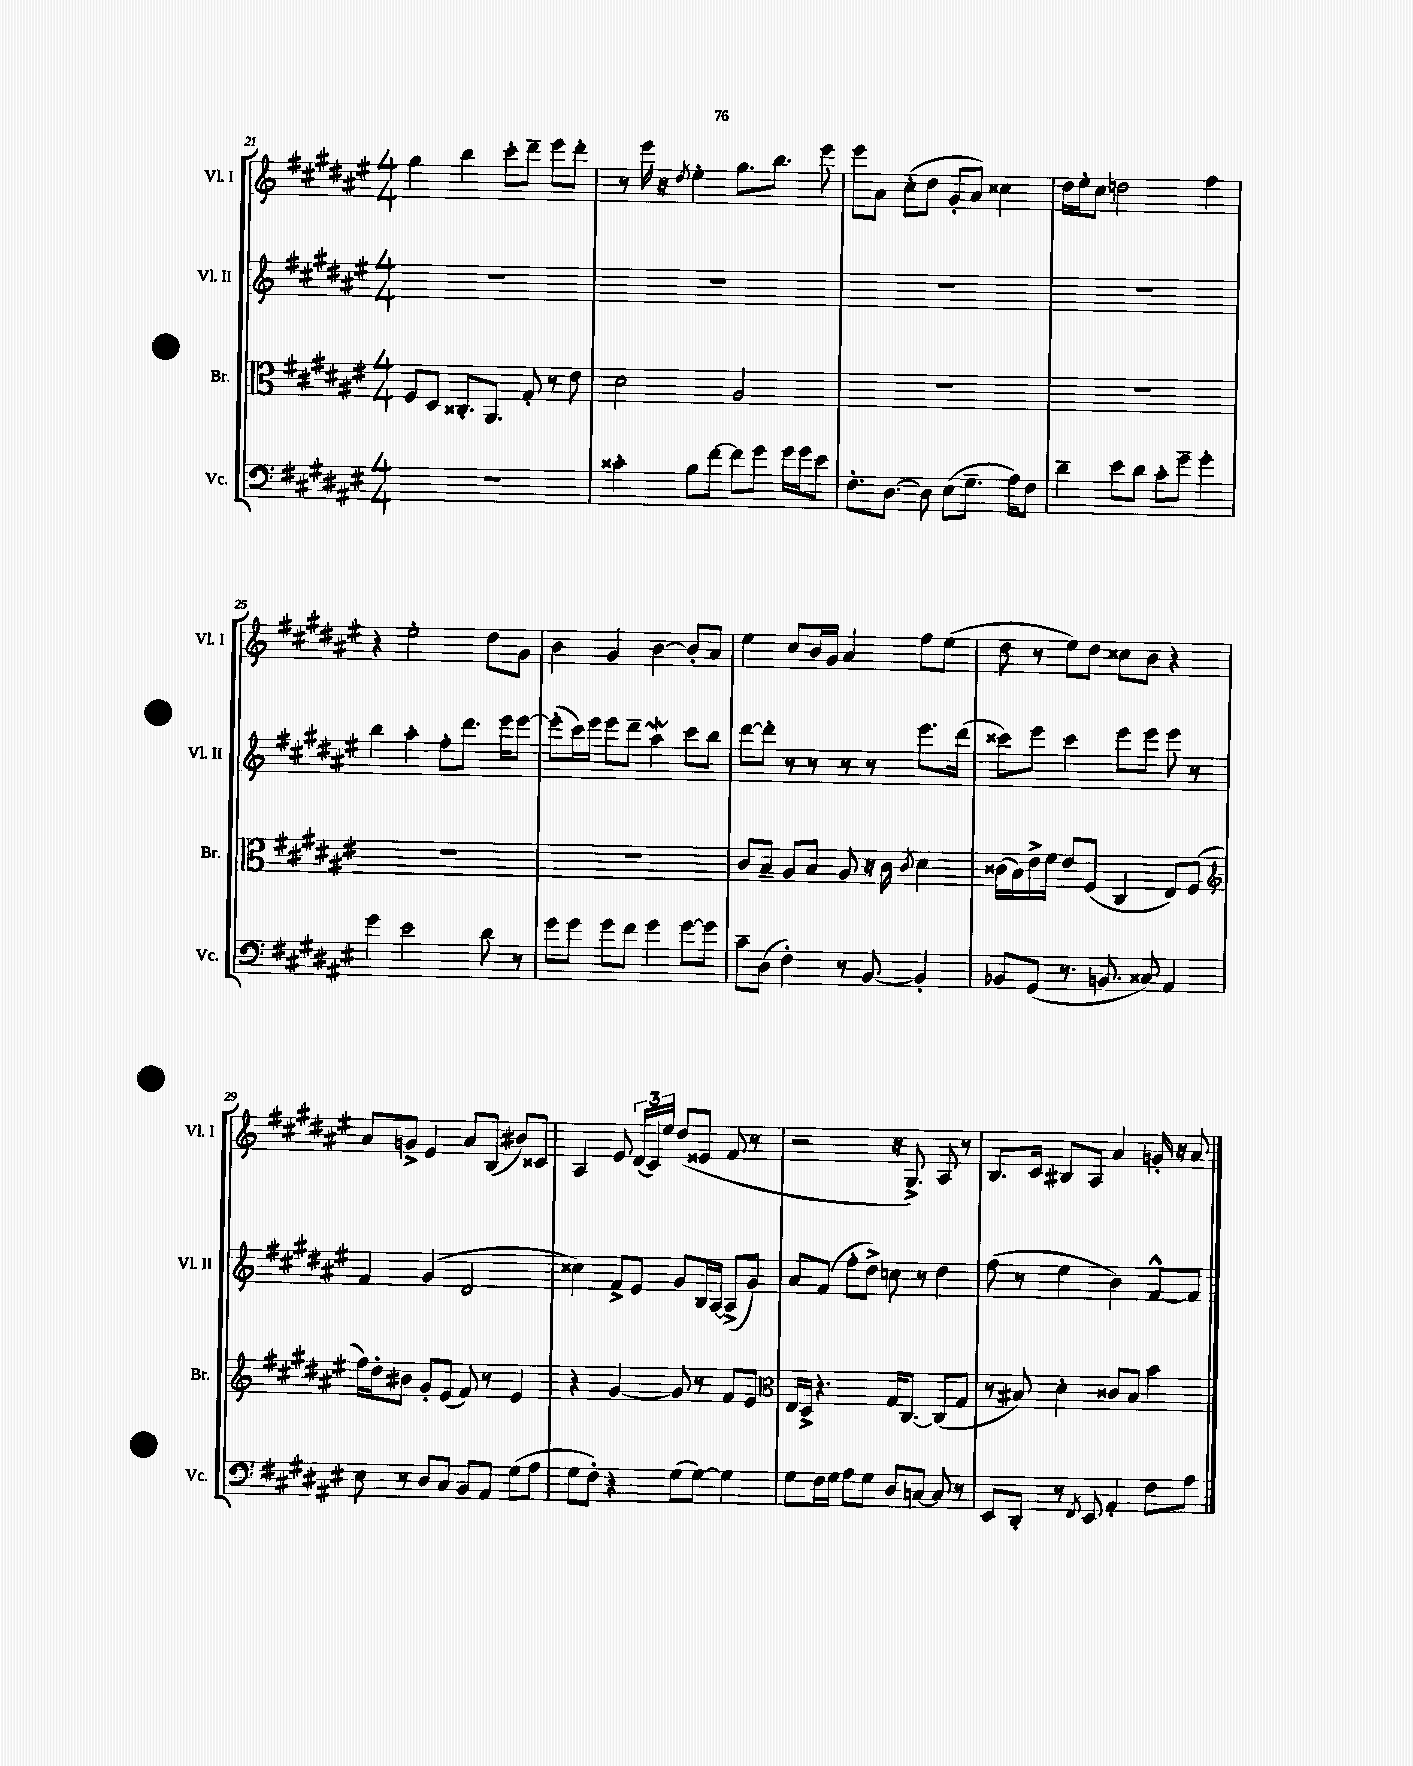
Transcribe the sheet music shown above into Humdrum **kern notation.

**kern	**kern	**kern	**kern
*part4	*part3	*part2	*part1
*staff4	*staff3	*staff2	*staff1
*I"Vc.	*I"Br.	*I"Vl. II	*I"Vl. I
*I'Vc.	*I'Br.	*I'Vl. II	*I'Vl. I
*clefF4	*clefC3	*clefG2	*clefG2
*k[f#c#g#d#a#e#]	*k[f#c#g#d#a#e#]	*k[f#c#g#d#a#e#]	*k[f#c#g#d#a#e#]
*M4/4	*M4/4	*M4/4	*M4/4
=21	=21	=21	=21
1r	8F#/L	1r	4gg#\
.	8D#/J	.	.
.	8.C##X'/L	.	4bb\
.	8.AA#/J	.	.
.	.	.	8ccc#'\L
.	8G#'/	.	8ddd#~\J
.	8r	.	8eee#\L
.	8e#\	.	8ddd#'\J
=22	=22	=22	=22
4c##X'\	2d#\	1r	8r
.	.	.	16eee#\
.	.	.	16r
.	.	.	8qdd#/
8B\L	.	.	4ee#'\
[8f#\J	.	.	.
8f#\L]	2A#/	.	8.gg#\L
8g#\J	.	.	.
.	.	.	8.bb\J
16g#\LL	.	.	.
16g#\J	.	.	.
8e#\J	.	.	8eee#\
=23	=23	=23	=23
8.F#'\L	1r	1r	8eee#\L
.	.	.	8a#\J
[8.D#\J	.	.	.
.	.	.	(8cc#'\L
8D#\]	.	.	8dd#\J
(8E#\L	.	.	8g#'/L
8.G#~\J	.	.	8a#/J)
.	.	.	4cc##X\
16A#\KL)	.	.	.
8F#\J	.	.	.
=24	=24	=24	=24
4d#~\	1r	1r	16dd#\LL
.	.	.	16ee#'\J
.	.	.	8cc#\J
8e#\L	.	.	2ddn\
8d#\J	.	.	.
8c#'\L	.	.	.
8g#~\J	.	.	.
4g#'\	.	.	4ff#\
!!LO:LB:g=z
=25	=25	=25	=25
4g#\	1r	4bb\	4r
2e#\	.	4aa#'\	2ee#'\
.	.	8ff#'\L	.
.	.	8.ddd#\J	.
8d#\	.	.	8dd#\L
.	.	16eee#\KL	.
8r	.	[8eee#\J	8g#\J
=26	=26	=26	=26
8g#\L	1r	(8eee#'\L]	4b\
8g#\J	.	16ccc#\L)	.
.	.	16eee#\JJ	.
8g#\L	.	8eee#\L	4g#/
8f#\J	.	8ddd#~\J	.
4g#\	.	4aa#W\	[4b\
[8g#\L	.	8ccc#\L	8b'/L]
8g#\J]	.	8bb\J	8a#/J
=27	=27	=27	=27
8c#~\L	8c#/L	[8ddd#\L	4ee#\
(8D#\J	8B~/J	8ddd#'\J]	.
4F#'\)	8A#/L	8r	8cc#/L
.	8B/J	8r	16b/L
.	.	.	16g#/JJ
8r	8A#/	8r	4a#/
[8BB/	16r	8r	.
.	16c#\	.	.
.	8qc#/	.	.
4BB'/]	4d#\	8.eee#\L	8ff#\L
.	.	.	(8ee#\J
.	.	(16ddd#\Jk	.
=28	=28	=28	=28
8BB-X/L	(16c##X\LL	8ccc##X\L)	8dd#\
.	16B\)	.	.
(8GG#/J	16e#^\	8eee#\J	8r
.	16f#\JJ	.	.
8.r	8e#/L	4ccc##\	8ee#\L)
.	(8F#/J	.	8dd#\J
8.BBn/	.	.	.
.	4C#/	8eee#\L	8cc##X\L
8C##X/)	.	8eee#\J	8b\J
4AA#/	8E#/L)	8eee#\	4r
.	(8F#/J	8r	.
!!LO:LB:g=z
=29	=29	=29	=29
*	*clefG2	*	*
8E#\	16ff#\LL)	4f#/	8a#/L
.	16dd#'\J	.	.
8r	8b#X\J	.	8gn^/J
8D#/L	8g#'/L	(4g#/	4e#/
8C#/J	(8e#/J	.	.
8BB/L	8f#/)	2d#/	8a#/L
8AA#/J	8r	.	(8B/J
(8G#\L	4e#/	.	8b#X/L)
8A#\J	.	.	8c##X/J
=30	=30	=30	=30
8G#\L	4r	4cc##X\)	4A#/
8F#'\J)	.	.	.
4r	[4g#/	8f#^/L	8e#/
.	.	8e#/J	(24d#/LL
.	.	.	24c#/)
.	.	.	24ee#/JJ
(8G#\L	8g#/]	8g#/L	(8dd#/L
[8G#\J)	8r	16B/L	8e##X/J
.	.	[16A#/JJ	.
4G#\]	8f#/L	(8A#^/L]	8f#/
.	8e#/J	8g#/J)	8r
=31	=31	=31	=31
*	*clefC3	*	*
8G#\L	16E#/LL	8a#/L	2r
.	16D#^/JJ	.	.
16F#\L	4.r	(8f#/J	.
16G#\JJ	.	.	.
8A#\L	.	8ff#'\L	.
8G#\J	.	8dd#^\J)	.
8D#/L	16G#/KL	8ccn\	16r
.	[8.C#/J	.	8.G#^/)
[8Cn/J	.	8r	.
8C/]	(8C#/L]	4dd#\	8A#/
8r	8G#/J	.	8r
=32	=32	=32	=32
8EE#/L	8r	(8ff#\	8.B/L
8DD#'/J	8B#X/)	8r	.
.	.	.	16c#/Jk
8r	4d#'\	4ee#\	8B#X/L
8qFF#/	.	.	.
8EE#/	.	.	8A#/J
4AA#'/	8c##X/L	4b\)	4a#/
.	8B#/J	.	.
8F#\L	4b\	[8f#^^/L	16gn'/
.	.	.	16r
8A#\J	.	8f#/J]	8a#/
==	==	==	==
*-	*-	*-	*-
